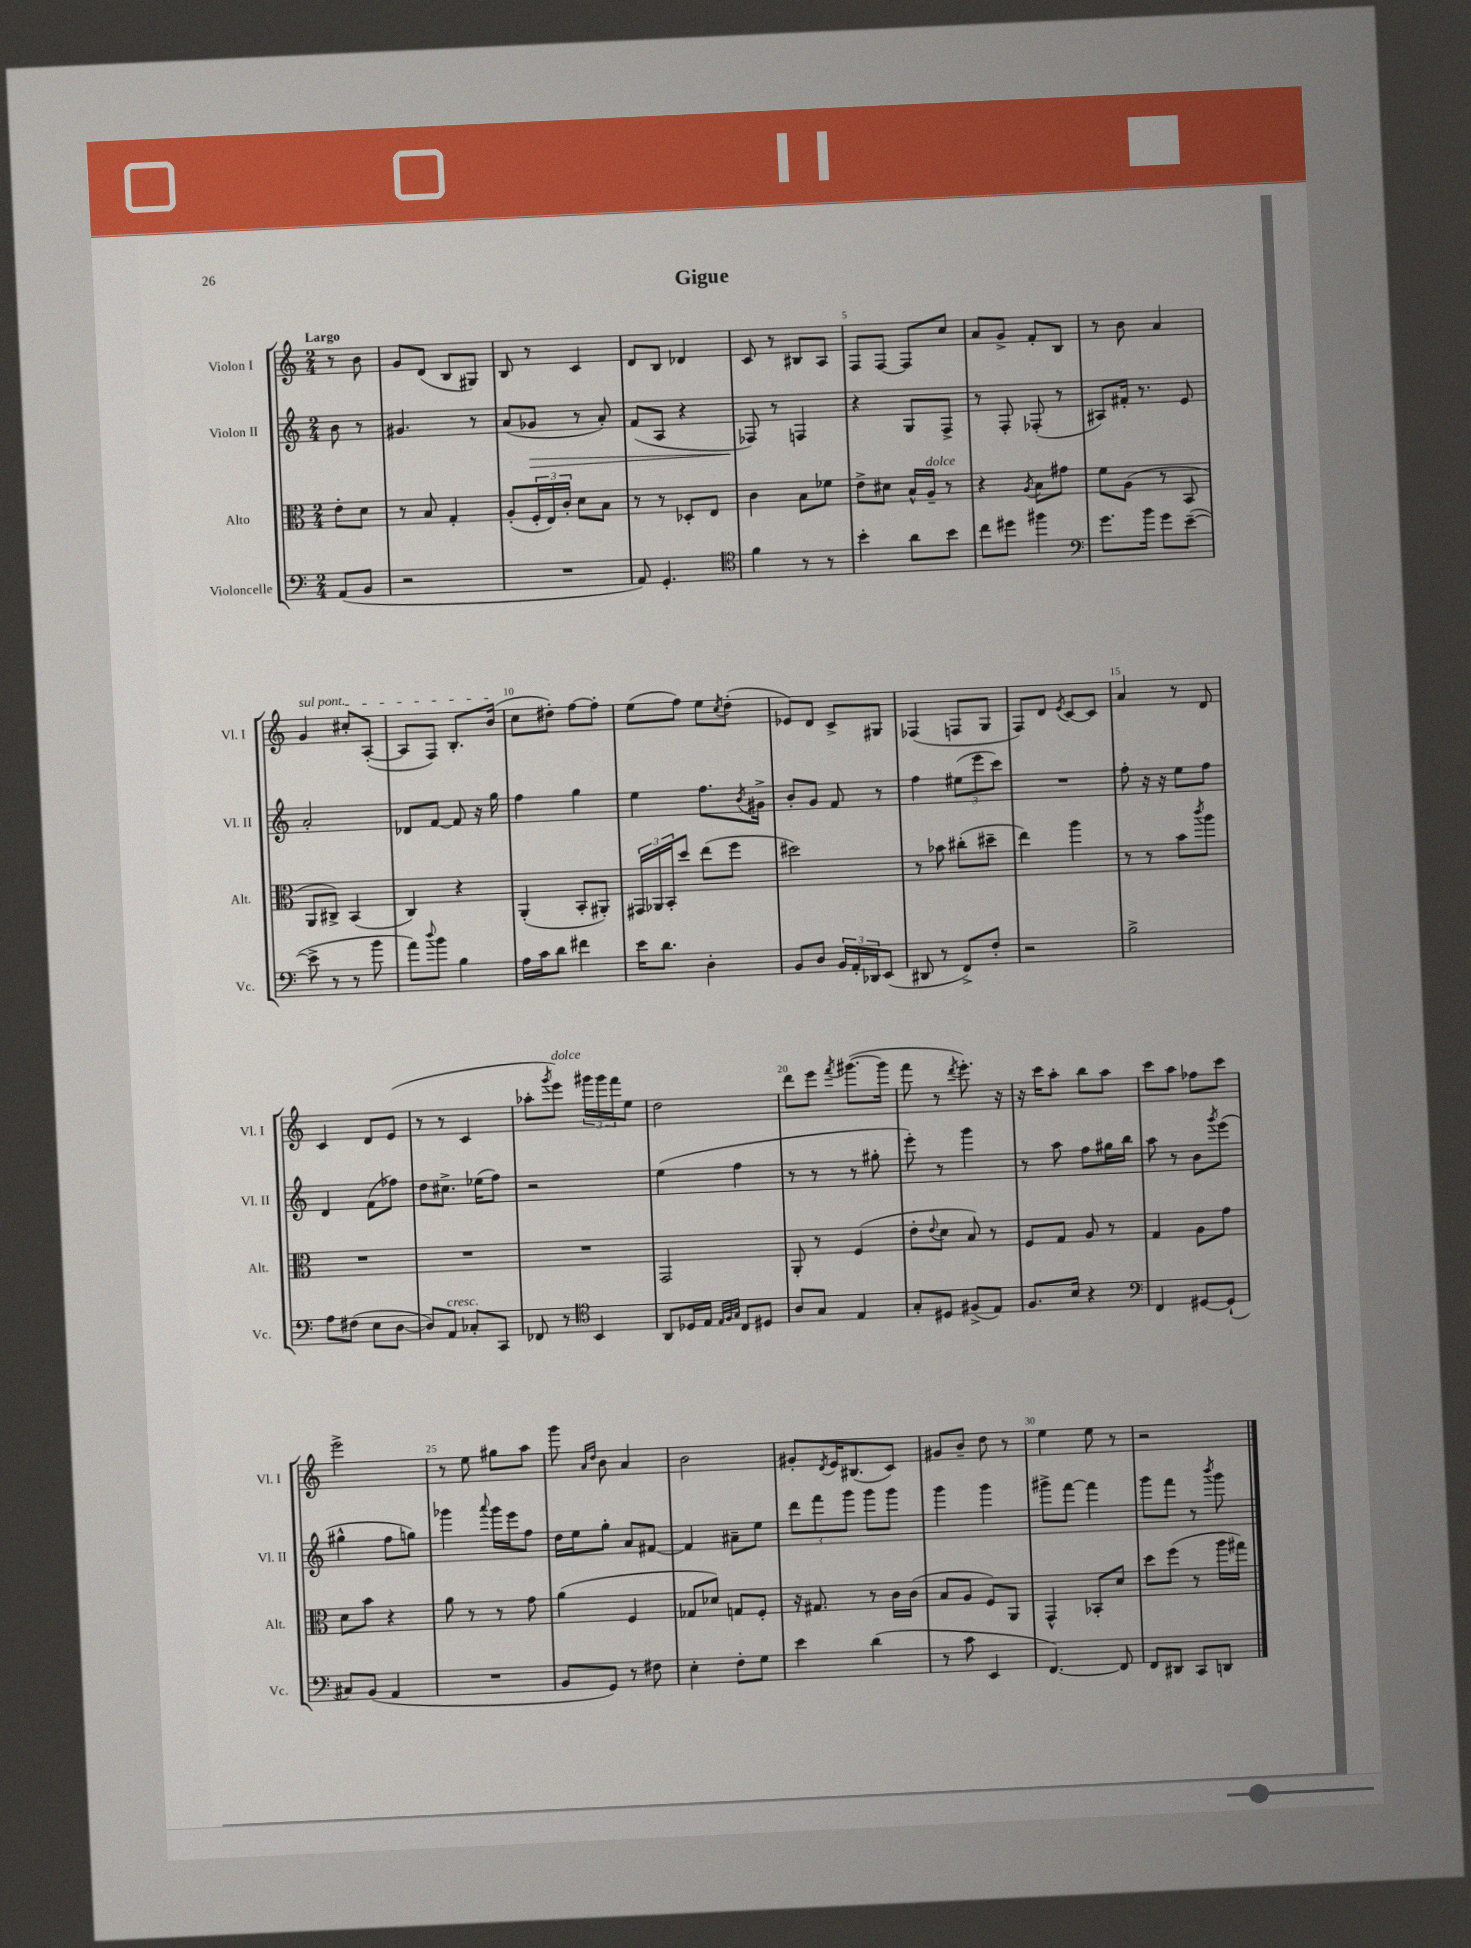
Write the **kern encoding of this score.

**kern	**kern	**kern	**kern
*staff4	*staff3	*staff2	*staff1
*clefF4	*clefC3	*clefG2	*clefG2
*k[]	*k[]	*k[]	*k[]
*M2/4	*M2/4	*M2/4	*M2/4
(8AA	8e'	8b	8r
8BB	8d	8r	8b
=	=	=	=
2r	8r	4.g#	8g
.	8B	.	(8d
.	4G'	.	8B
.	.	8r	8G#)
=	=	=	=
2r	(8A'	(8a	8B
.	24F'	8g-	8r
.	24E)	.	.
.	24c'	.	.
.	8d	8r	4c
.	8B	8a')	.
=	=	=	=
8AA)	8r	(8f	8d
4.GG'	8r	8A	8B
.	8D-'	4r	4d-
.	8E	.	.
=	=	=	=
*clefC4	*	*	*
4f	4c	8F-)	8c
.	.	8r	8r
8r	8B	4F	8B#
8r	8f-	.	8A
=	=	=	=
4b'	8e^	4r	8F
.	8d#	.	[8F
8a	16B^^	8G	8F]
.	16A~	.	.
8b	8r	8F^	8cc
=	=	=	=
8cc	4r	8r	8a
8dd#	.	8F'	8g^
.	8qA	.	.
4ff#	8B	(8F-'	8f'
.	8g#	8r	8B
=	=	=	=
*clefF4	*	*	*
8.g	8f	8A#)	8r
.	(8A	16f#'	8b
16b	.	8.r	.
8g	8r	.	4a
([8e~	8BB	8e	.
=	=	=	=
8e^]	8AA	2a'	4g
8r	8C#^)	.	.
8r	(4BB	.	8cc#'
8b	.	.	([8A'
=	=	=	=
8a)	4C)	8d-	8A]
8qqdd	.	.	.
8b	.	[8f	8F)
4B	4r	8f]	8.B'
.	.	16r	.
.	.	16gg	(16b
=	=	=	=
16A	(4AA'	4ff	8cc
16c	.	.	.
8d	.	.	8dd#')
4f#	8BB'	4gg	[8ff
.	8AA#')	.	8ff']
=	=	=	=
16e	24GG#	4ee	(8ee
.	24AA-	.	.
8.d	.	.	.
.	24BB'	.	.
.	8dd	.	8ff)
4D'	(8ee	8.ff	8ee
.	.	.	8qcc
.	8ff	.	(8dd'
.	.	8qb	.
.	.	16g#^	.
=	=	=	=
8BB	2dd#)	8b'	8e-)
8D	.	8g	8d
24BB	.	8f	8c^
24AA'	.	.	.
24DD-	.	.	.
(8EE	.	8r	8G#
=	=	=	=
8DD#	8r	4ff	(4F-
8r	8b-	.	.
8FF^)	(8cc#'	(12ee#	8F
.	.	12eee	.
8F'	8dd#~	.	8G
.	.	12ccc)	.
=	=	=	=
2r	4ee)	2r	8F)
.	.	.	8d
.	.	.	8qe
.	4aa	.	[8c
.	.	.	8c]
=	=	=	=
2B^	8r	8ff'	4a
.	8r	16r	.
.	.	16r	.
.	8b	8ee	8r
.	8qccc	.	.
.	8aa	8ff	8d
=	=	=	=
8A	2r	4d	4c
(8F#	.	.	.
8E	.	(8f	8d
[8D	.	8ff-)	(8e
=	=	=	=
8D])	2r	8dd	8r
8AA	.	8.cc#^	8r
8C-'	.	.	4c
.	.	(16ee-	.
8CC	.	8ff)	.
=	=	=	=
8FF-	2r	2r	8aa-'
.	.	.	8qggg
8r	.	.	8eee)
*clefC4	*	*	*
4BB	.	.	24ggg#
.	.	.	24ggg#
.	.	.	24fff
.	.	.	8ee
=	=	=	=
8AA	2GG	(4ee	2dd
16D-	.	.	.
16E	.	.	.
32qqE	.	.	.
32qqF	.	.	.
32qqG	.	.	.
8C	.	4ff	.
8D#	.	.	.
=	=	=	=
8A	8AA'	8r	8ddd
8G	8r	8r	8eee
.	.	.	8qfff
4E	(4F	8r	([8.ggg#
.	.	8gg#'	.
.	.	.	16ggg#]
=	=	=	=
8G'	8e'	8eee')	8fff
.	8qqe	.	.
8D#	8d	8r	8r
.	.	.	8qddd
(8F#^	8B)	4ggg	8.eee')
8E)	8r	.	.
.	.	.	16r
=	=	=	=
8.F	8F	8r	16r
.	.	.	16ccc
.	8G	8aa	8aa'
16B	.	.	.
4r	8A	8ff	8bb
.	8r	16gg#	8aa
.	.	16bb	.
=	=	=	=
*clefF4	*	*	*
4FF	4G	8aa	8ccc
.	.	8r	8aa
[8GG#	8A	8b	8ff-
.	.	8qggg	.
(8GG#`]	8g	(8eee	8ccc
=	=	=	=
8C#)	8d	4gg#^^	2eee^
(8BB	8b	.	.
4AA	4r	8ff	.
.	.	8gg)	.
=	=	=	=
2r	8a	4ggg-	8r
.	8r	.	8ee
.	.	8qqaaa	.
.	8r	16ggg-	8gg#
.	.	16eee	.
.	8g	8ff	8aa
=	=	=	=
8BB	(4a	16dd	8ggg
.	.	16ee	.
.	.	.	16qqa
.	.	.	16qqdd
8GG)	.	8gg'	8b
8r	4F	8a	4a
8F#	.	[8f#	.
=	=	=	=
4E'	8G-	4f#]	2b
.	8d-)	.	.
8F'	8G	8a#~	.
8G	8F'	8ee	.
=	=	=	=
4e	16r	12ddd	8g#'
.	8.G#	.	.
.	.	12fff	.
.	.	.	8qd
.	.	.	16e
.	.	12ggg	.
.	.	.	(8.B#
(4d	8r	8ggg	.
.	16c	8ggg	8c)
.	(16c	.	.
=	=	=	=
8r	8B	4ggg	8g#
8c	8A	.	8b~
4EE	8F)	4ggg	8dd
.	8AA	.	8r
=	=	=	=
[4.FF)	4GG^^	8ggg#^	4ee
.	.	[8fff	.
.	8BB-'	4fff]	8ee
8FF]	8d	.	8r
=	=	=	=
8FF	8dd	8ggg	2r
8DD#	(8ff	8fff	.
8CC	8r	8r	.
.	.	8qbbb	.
8DD	16aa	8ggg	.
.	16gg#)	.	.
==	==	==	==
*-	*-	*-	*-
